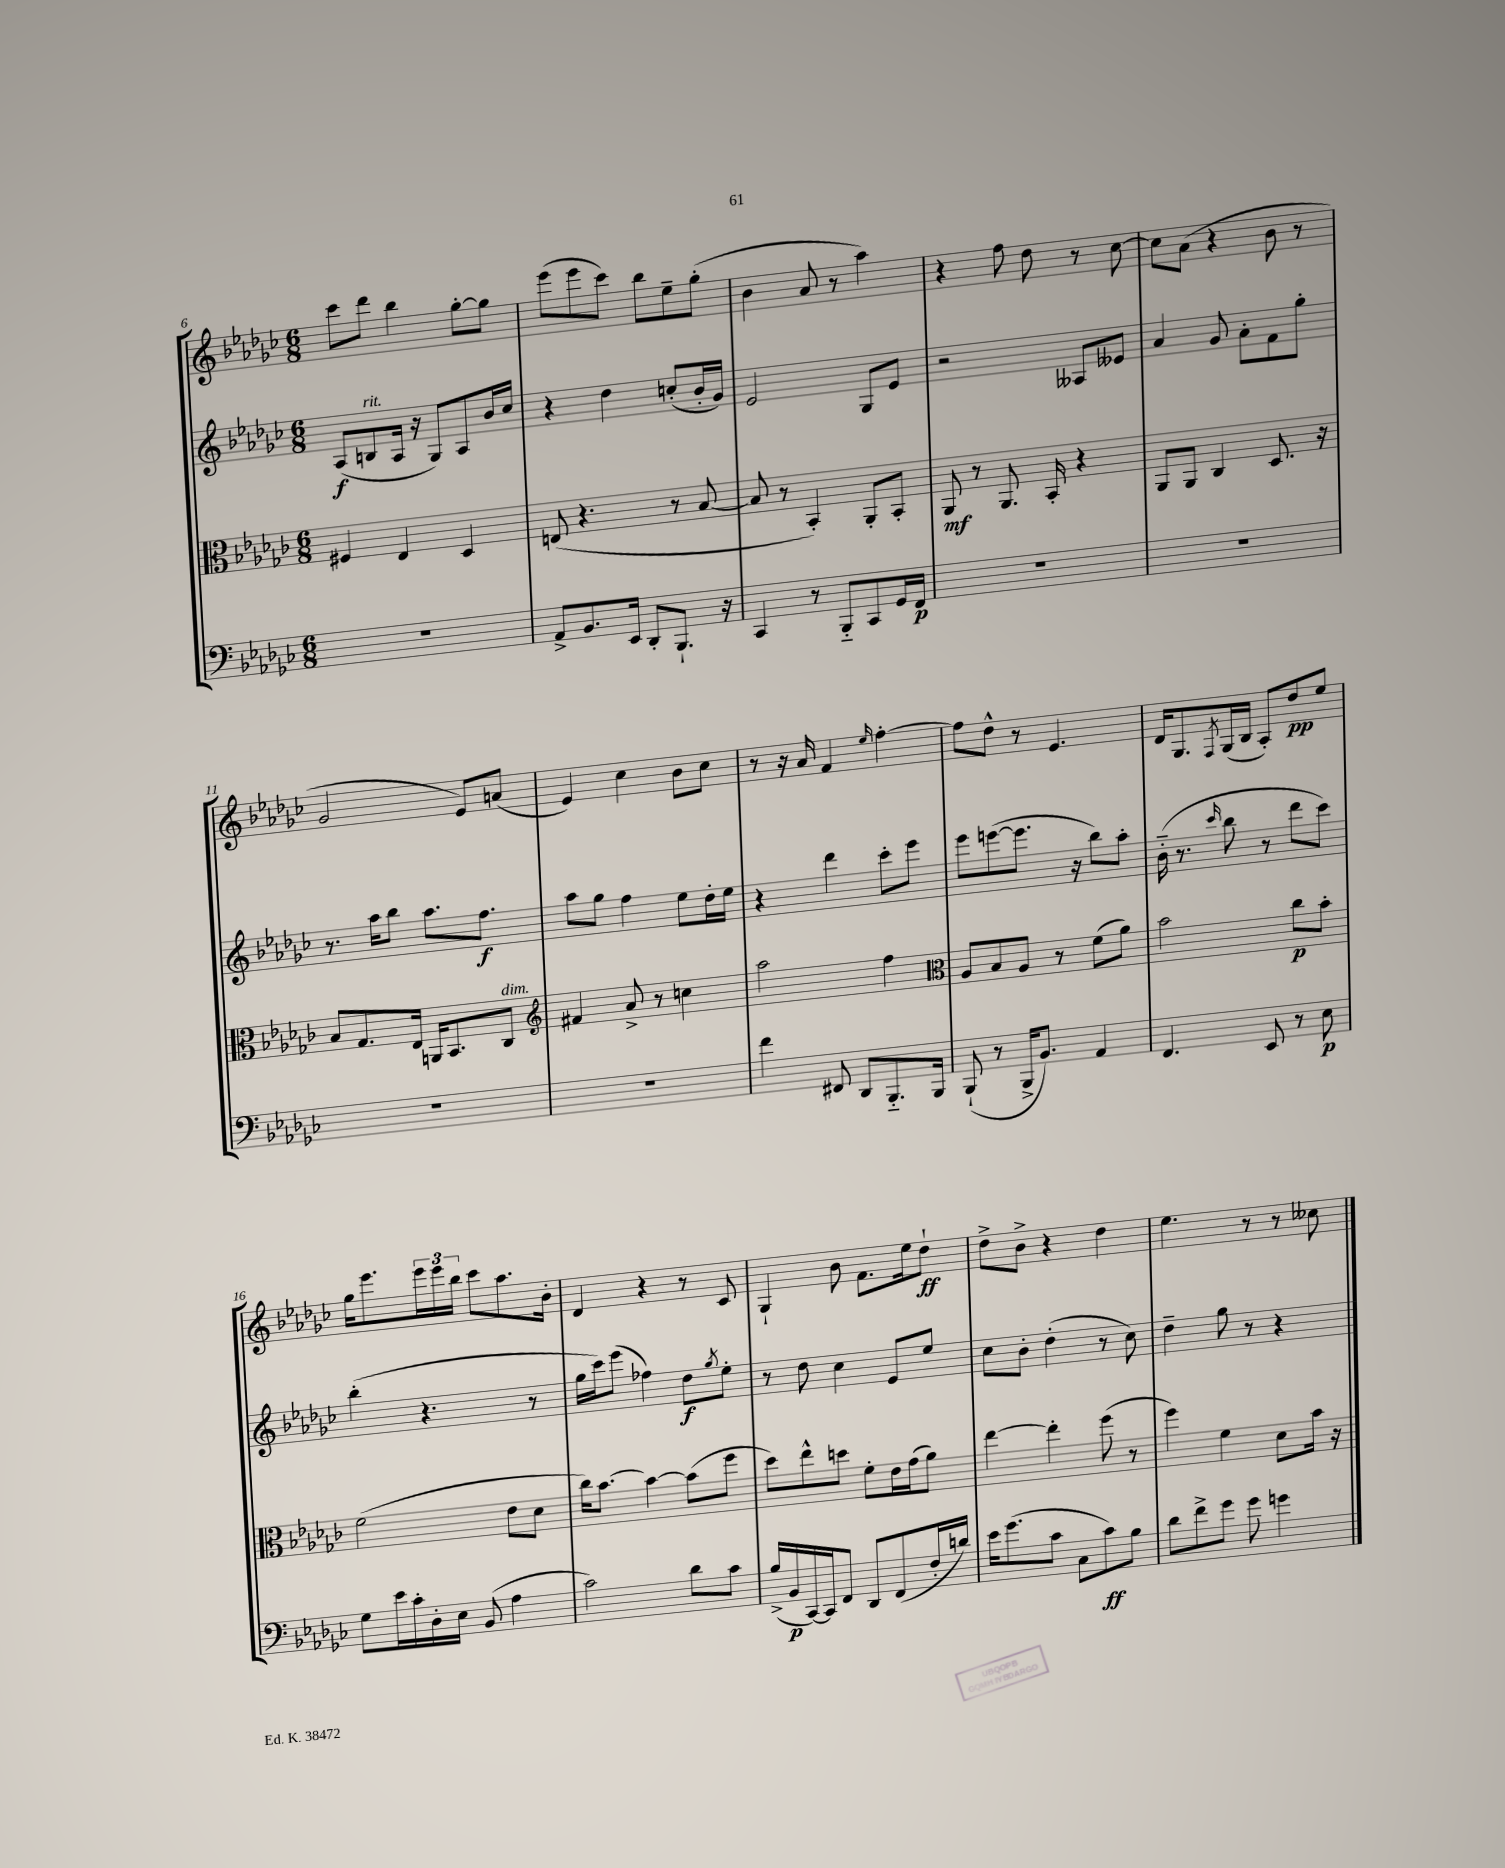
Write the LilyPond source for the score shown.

<<
\new StaffGroup <<
\new Staff = "s0" {
    \clef treble \key ges \major \numericTimeSignature \time 6/8
    ces'''8 des'''8 bes''4 ges''8~-. ges''8 |
    ees'''8( ees'''8 ces'''8) bes''8 ees''8-- ges''8-.( |
    bes'4 aes'8 r8 aes''4) |
    r4 f''8 des''8 r8 ces''8~ |
    ces''8 aes'8( r4 bes'8 r8 |
    ges'2 ees'8) a'8( |
    ees'4) ces''4 bes'8 ces''8 |
    r8 r16 aes'16 f'4 \grace { ees''16 } f''4~-. |
    f''8 des''8-^ r8 ees'4. |
    des'16 ges8. \acciaccatura { f8 } ges16( bes16 aes8-.) des''8\pp ees''8 |
    ges''16 ees'''8. \tuplet 3/2 { ees'''16 ees'''16 bes''16 } ces'''8 aes''8. bes'16-. |
    des'4 r4 r8 ces'8 |
    ges4-! bes'8 f'8. ees''16 des''8-!\ff |
    des''8-> bes'8-> r4 des''4 |
    ees''4. r8 r8 ceses''8 \bar "|." |
}
\new Staff = "s1" {
    \clef treble \key ges \major \numericTimeSignature \time 6/8
    aes8\f( b8^\markup { \italic "rit." } aes16 r16 ges8) aes8 bes'16 ces''16 |
    r4 des''4 c''8-.( bes'16-. ges'16) |
    ees'2 ges8 ees'8 |
    r2 aeses8 eeses'8 |
    aes'4 ges'8 aes'8-. f'8 ges''8-. |
    r8. aes''16 bes''8 aes''8. f''8.\f |
    aes''8 ges''8 f''4 ees''8 des''16-. ees''16 |
    r4 des'''4 ces'''8-. ees'''8 |
    ees'''8 e'''8~( e'''8. r16 bes''8) aes''8-. |
    bes'16-_( r8. \grace { ces'''16 } bes''8 r8 des'''8 ces'''8) |
    bes''4-.( r4. r8 |
    ges''16 ces'''16) ees'''8( fes''4) des''8\f \acciaccatura { ges''8 } ees''8-. |
    r8 des''8 ces''4 ees'8 ees''8 |
    ces''8 bes'8-. des''4-.( r8 ces''8) |
    des''4-- ges''8 r8 r4 \bar "|." |
}
\new Staff = "s2" {
    \clef alto \key ges \major \numericTimeSignature \time 6/8
    fis4 ees4 des4 |
    e8( r4. r8 bes8~ |
    bes8 r8 bes,4-.) aes,8-. bes,8-. |
    aes,8\mf r8 aes,8. bes,16-. r4 |
    aes,8 aes,8 ces4 des8. r16 |
    bes8 ges8. ees16 a,16 bes,8. ces8^\markup { \italic "dim." } |
    \clef treble fis'4 aes'8-> r8 c''4 |
    aes''2 f''4 |
    \clef alto aes8 bes8 aes8 r8 f'8( aes'8) |
    bes'2 ces''8\p bes'8-. |
    f'2( ees'8 des'8 |
    ces''16) bes'8.~ bes'4~ bes'8( f''8 |
    des''8) ees''8-^ d''8 f'8-. ees'16 ges'16( aes'8) |
    ees''4~ ees''4-. f''8( r8 |
    f''4) f'4 des'8 bes'16 r16 \bar "|." |
}
\new Staff = "s3" {
    \clef bass \key ges \major \numericTimeSignature \time 6/8
    R2. |
    aes,8-> bes,8. ees,16 des,8-. bes,,8.-! r16 |
    ces,4 r8 bes,,8-_ ces,8 ges,16 f,16\p |
    R2. |
    R2. |
    R2. |
    R2. |
    f'4 fis,8 des,8 bes,,8.-_ bes,,16 |
    bes,,8-!( r8 bes,,16-> bes,8.) aes,4 |
    f,4. ees,8 r8 ees8\p |
    ges8 ees'16 ces'16-. des16-. ees16 bes,8( aes4 |
    ces'2) des'8 ces'8 |
    bes16->( bes,16\p ces,16~) ces,16 f,8 des,8 f,8( f16-. d'16) |
    ees'16 ges'8.( ces'8 ces8 ces'8\ff) bes8 |
    des'8 f'8-> ges'8 ges'8 g'4 \bar "|." |
}
>>
>>
\layout { \context { \Score currentBarNumber = #6 } }
